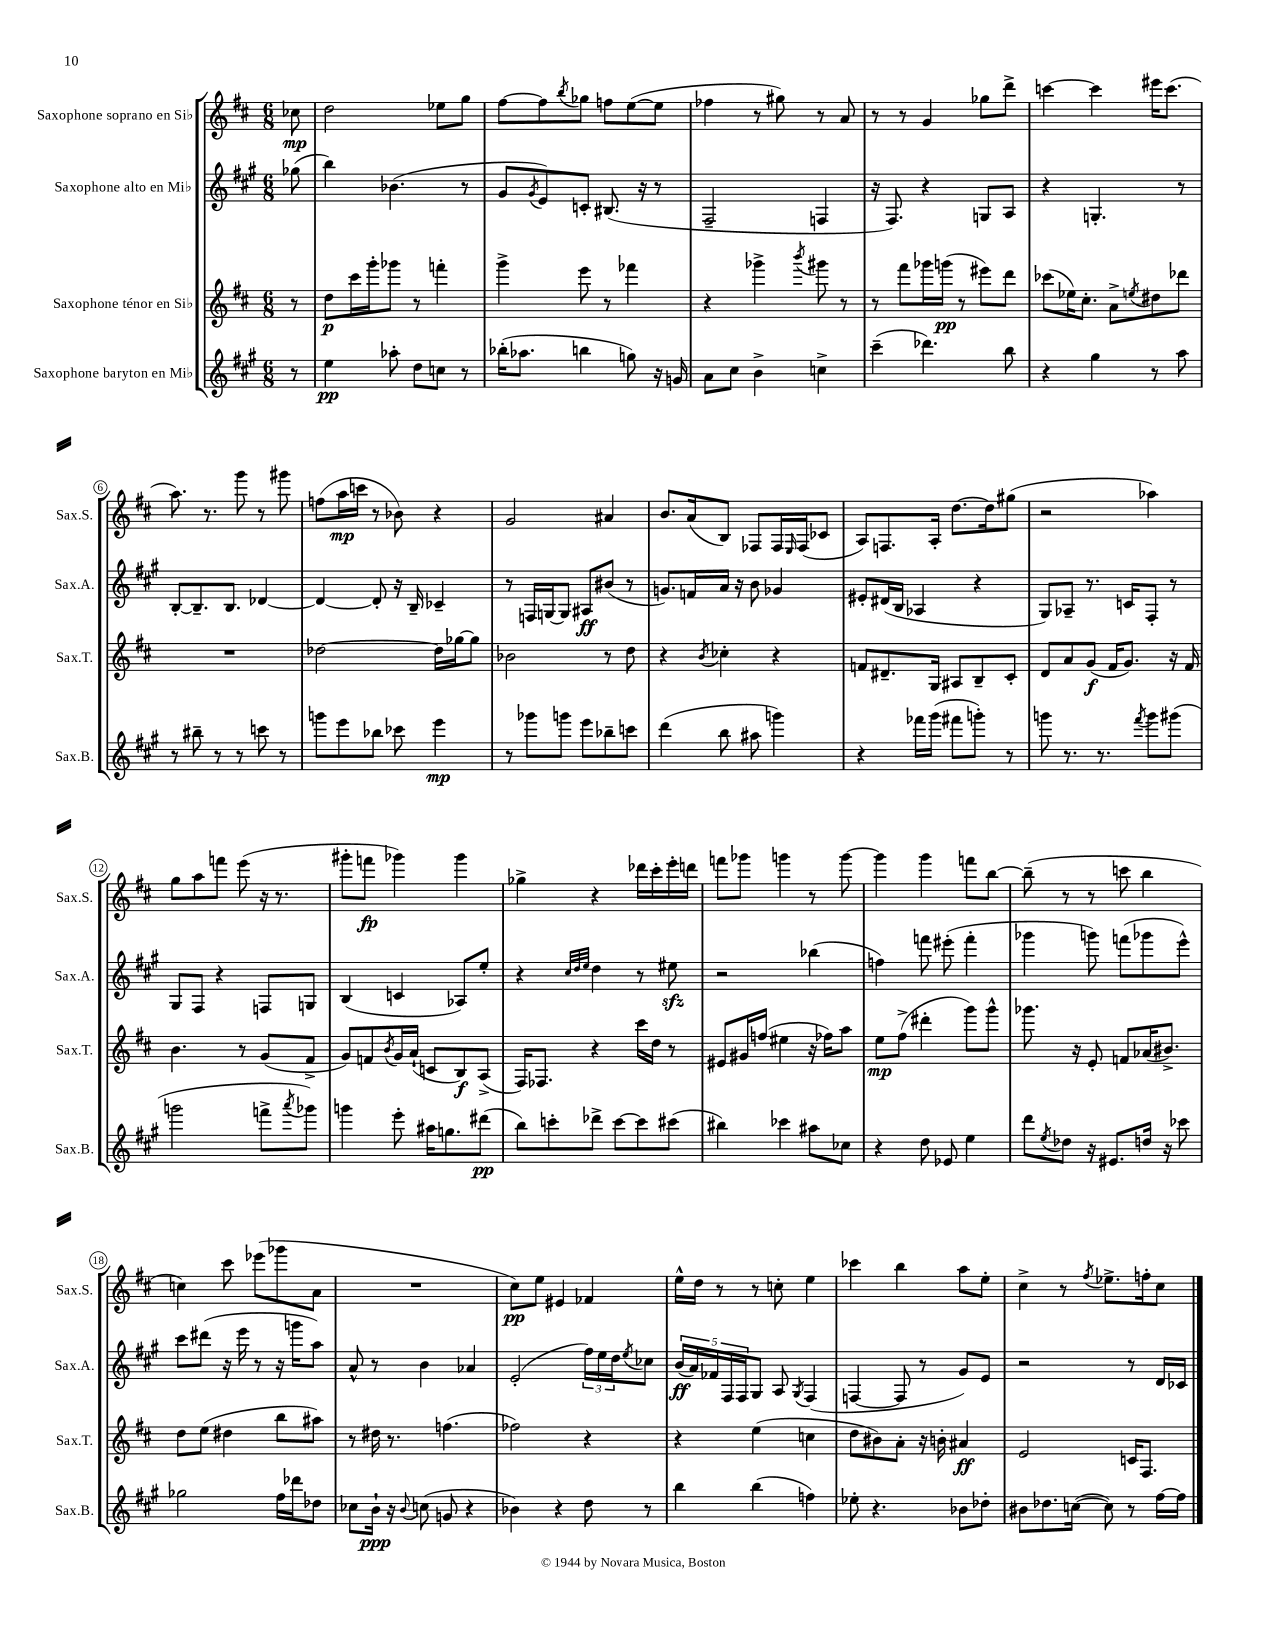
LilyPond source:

<<
\new StaffGroup <<
\new Staff = "s0" \with { instrumentName = "Saxophone soprano en Sib" shortInstrumentName = "Sax.S." } {
    \clef treble \key d \major \numericTimeSignature \time 6/8 \partial 8
    ces''8\mp |
    d''2 ees''8 g''8 |
    fis''8~ fis''8 \acciaccatura { b''8 } ges''8 f''8 e''8~( e''8 |
    fes''4 r8 gis''8) r8 a'8 |
    r8 r8 g'4 ges''8 d'''8-> |
    c'''4~ c'''4 eis'''16 c'''8.( |
    a''8.) r8. g'''8 r8 gis'''8 |
    f''8( a''16\mp c'''16 r8 bes'8) r4 |
    g'2 ais'4 |
    b'8. a'16( b8) fes8 fes16 \grace { e16 } fes16( ces'8 |
    a8) f8. a16-. d''8.~ d''16 gis''8( |
    r2 aes''4) |
    g''8 a''8 f'''8 e'''8( r16 r8. |
    gis'''8-. f'''8\fp ges'''4) ges'''4 |
    ges''4-> r4 des'''16 cis'''16-. e'''16-. d'''16 |
    f'''8 ges'''8 g'''4 r8 g'''8~ |
    g'''4 g'''4 f'''8 b''8~ |
    b''8--( r8 r8 c'''8 b''4 |
    c''4) cis'''8 ees'''8( ges'''8 a'8 |
    R2. |
    cis''8\pp) e''8 eis'4 fes'4 |
    e''16-^ d''16 r8 r8 c''8-. e''4 |
    ces'''4 b''4 a''8 e''8-. |
    cis''4-> r8 \acciaccatura { fis''8 } ees''8.-> f''16-. cis''8 \bar "|." |
}
\new Staff = "s1" \with { instrumentName = "Saxophone alto en Mib" shortInstrumentName = "Sax.A." } {
    \clef treble \key a \major \numericTimeSignature \time 6/8 \partial 8
    ges''8( |
    b''4) bes'4.( r8 |
    gis'8 \acciaccatura { gis'8 } e'8) c'8-. bis8.( r16 r8 |
    fis2-- f4 |
    r16 fis8.) r4 g8 a8 |
    r4 g4.-. r8 |
    b8~-. b8.-- b8. des'4~ |
    des'4~ des'8-. r16 b16-- ces'4-- |
    r8 f16 g16~ g8 ais8\ff bis'8( r8 |
    g'8.) f'16 a'16 r16 b'8 ges'4 |
    eis'8-. dis'16( b16 aes4 r4 |
    gis8) aes8-- r8. c'16 fis8-. r8 |
    gis8 fis8 r4 f8 g8 |
    b4( c'4 aes8) e''8-. |
    r4 \grace { cis''32 d''32 e''32 } d''4 r8 eis''8\sfz |
    r2 bes''4( |
    f''4) f'''8 eis'''8-.( f'''4-. |
    ges'''4 g'''8) f'''8( ges'''8 e'''8-^) |
    cis'''8 dis'''8( r16 e'''16 r8 r16 g'''16 a''8) |
    a'8-^ r8 b'4 aes'4 |
    e'2-.( \tuplet 3/2 { fis''16) e''16 d''16 } \acciaccatura { e''8 } ces''8 |
    \tuplet 5/4 { b'16\ff( a'16) fes'16 fis16 fis16 } gis8 a8 \acciaccatura { gis8 } fis4( |
    f4~ f8 r8 gis'8) e'8 |
    r2 r8 d'16 ces'16 \bar "|." |
}
\new Staff = "s2" \with { instrumentName = "Saxophone ténor en Sib" shortInstrumentName = "Sax.T." } {
    \clef treble \key d \major \numericTimeSignature \time 6/8 \partial 8
    r8 |
    d''8\p cis'''16 g'''16-. ges'''8 r8 f'''4-. |
    g'''4-> e'''8 r8 fes'''4 |
    r4 ges'''4-> \acciaccatura { b'''8 } gis'''8 r8 |
    r8 fis'''8 ges'''16 g'''16\pp( r8 eis'''8) d'''8 |
    ces'''8( ees''16) cis''8.-. a'8-> \acciaccatura { e''8 } dis''8 des'''8 |
    R2. |
    des''2~ des''16 ges''16~ ges''8 |
    bes'2 r8 d''8 |
    r4 \acciaccatura { b'8 } ces''4-. r4 |
    f'8 dis'8.-- g16 ais8 b8-- cis'8-. |
    d'8 a'8 g'8\f( fis'16 g'8.) r16 fis'16 |
    b'4. r8 g'8( fis'8-> |
    g'8) f'8 \acciaccatura { b'8 } g'16 a'16-!( c'8 b8\f) a8->( |
    fis16) fes8. r4 cis'''16 d''16 r8 |
    eis'8 gis'16 f''16( eis''4 r16 fes''16) a''8 |
    e''8\mp fis''8->( dis'''4-. g'''8) g'''8-^ |
    ges'''8. r16 e'8-. f'8 aes'16( bis'8.->) |
    d''8 e''8( dis''4 b''8 ais''8) |
    r8 dis''16 r8. f''4.( |
    fes''2) r4 |
    r4 e''4( c''4 |
    d''8 bis'8) a'8-. r16 b'16-. ais'4\ff |
    e'2 c'16 fis8. \bar "|." |
}
\new Staff = "s3" \with { instrumentName = "Saxophone baryton en Mib" shortInstrumentName = "Sax.B." } {
    \clef treble \key a \major \numericTimeSignature \time 6/8 \partial 8
    r8 |
    e''4\pp aes''8-. d''8 c''8 r8 |
    bes''16-.( aes''8. b''4 g''8) r16 g'16 |
    a'8 cis''8 b'4-> c''4-> |
    cis'''4--( des'''4.) b''8 |
    r4 gis''4 r8 a''8 |
    r8 bis''8-- r8 r8 c'''8 r8 |
    g'''8 e'''8 bes''8 ces'''8 e'''4\mp |
    r8 ges'''8 g'''8 e'''8 bes''8-- c'''8 |
    d'''4( b''8 ais''8 g'''4) |
    r4 fes'''16 gis'''16( fis'''8 g'''8-.) r8 |
    g'''8 r8. r8. \acciaccatura { fis'''8 } g'''8 gis'''8( |
    g'''2 f'''8-> \acciaccatura { a'''8 } ges'''8) |
    g'''4 e'''8-. ais''16 g''8. dis'''8\pp( |
    b''8) c'''8-. des'''8-> c'''8~ c'''8 cis'''8( |
    bis''4) ces'''4 ais''8 ces''8 |
    r4 d''8 ees'8 e''4 |
    d'''8 \acciaccatura { e''8 } des''8 r16 eis'8. d''16 r16 ces'''8 |
    ges''2 fis''16 des'''16 des''8 |
    ces''8 b'16-!\ppp r16 \appoggiatura { b'8 } c''8( g'8 r4 |
    bes'4) r4 d''8 r8 |
    b''4 b''4( f''4) |
    ees''8-. r4. bes'8 des''8-. |
    bis'8 des''8. c''16~( c''8) r8 fis''16~ fis''16 \bar "|." |
}
>>
>>
\layout { \context { \Score \override BarNumber.stencil = #(make-stencil-circler 0.1 0.3 ly:text-interface::print) } }
